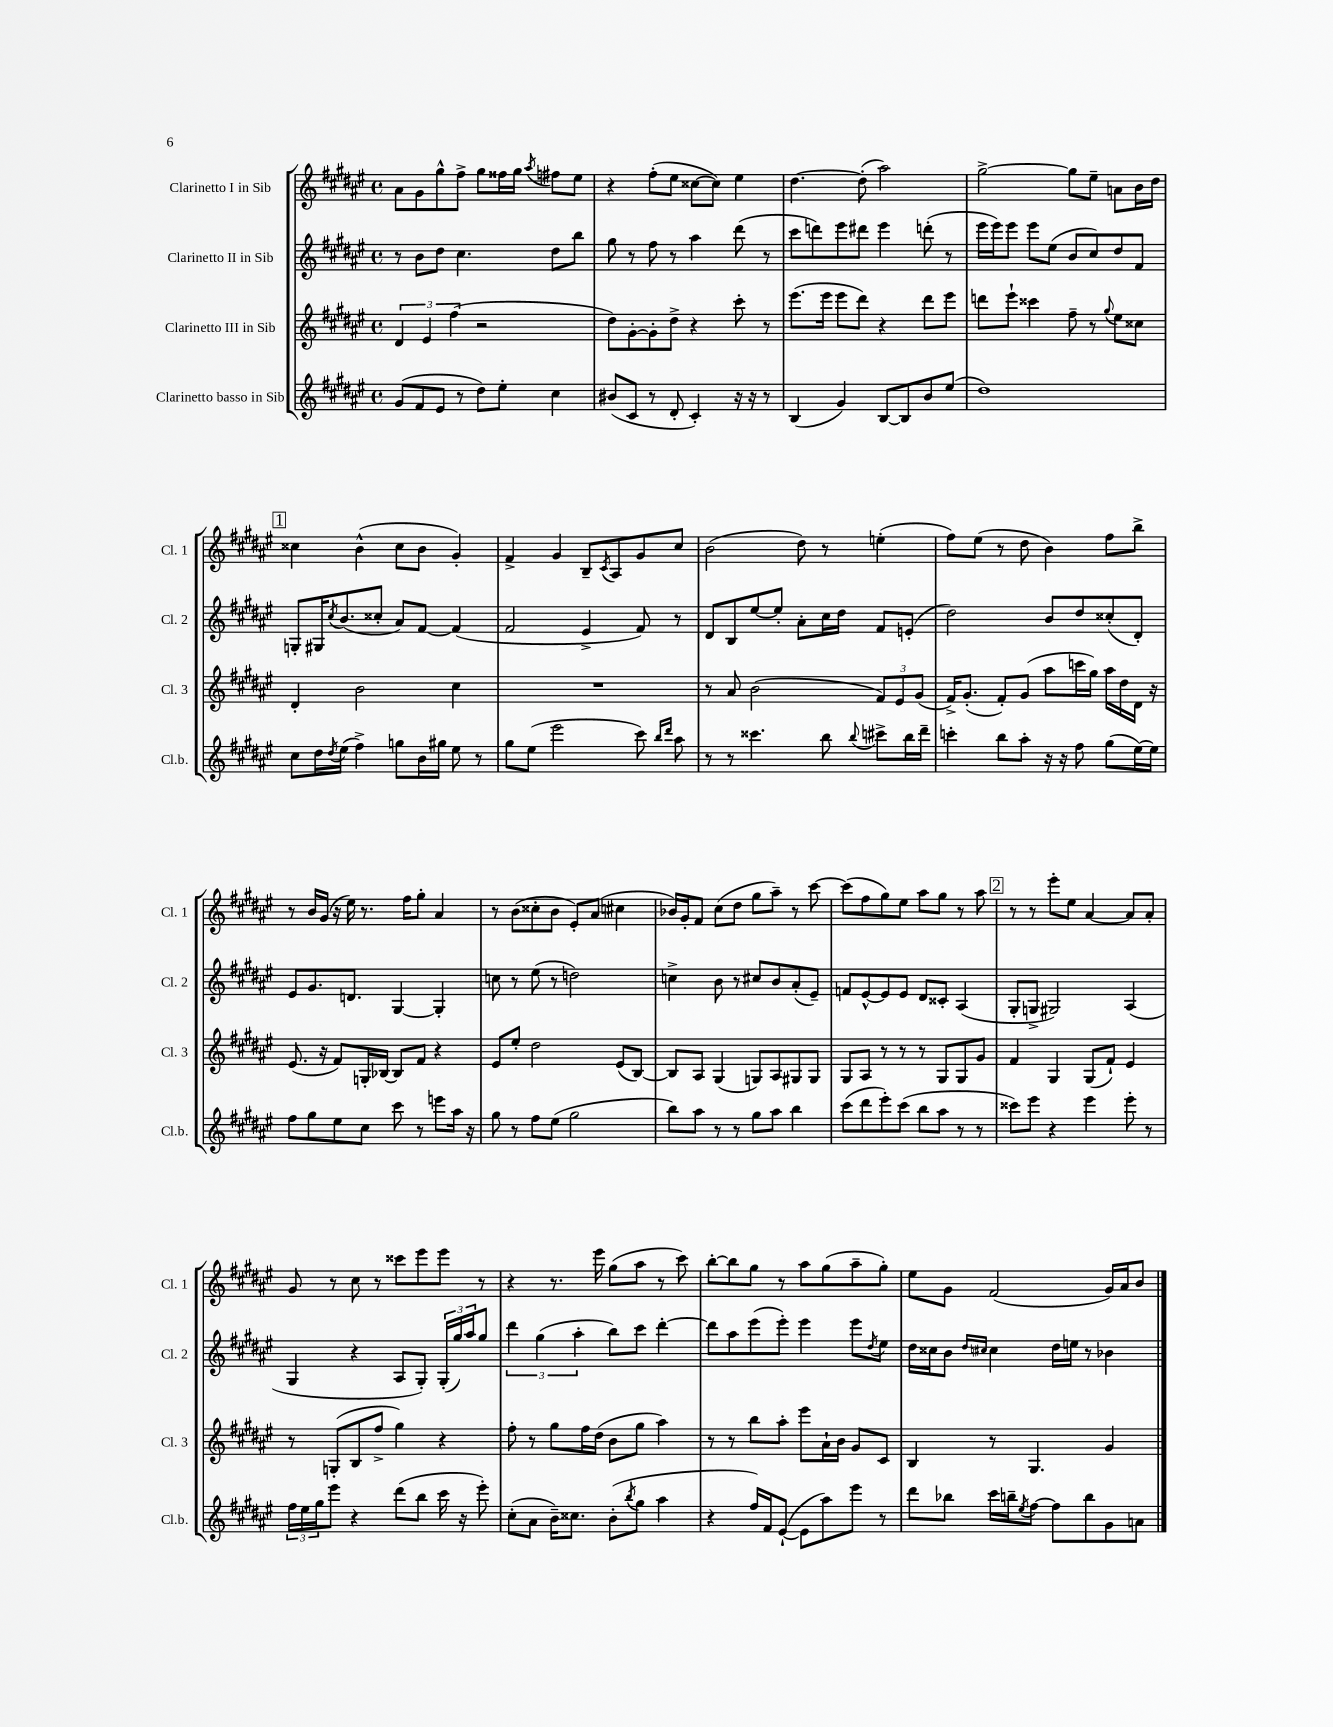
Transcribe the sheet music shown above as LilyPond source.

<<
\new StaffGroup <<
\new Staff = "s0" \with { instrumentName = "Clarinetto I in Sib" shortInstrumentName = "Cl. 1" } {
    \clef treble \key fis \major \defaultTimeSignature \time 4/4
    ais'8 gis'8 gis''8-^ fis''8-> gis''8 fisis''16 gis''16 \acciaccatura { ais''8 } fis''8 eis''8 |
    r4 fis''8-.( eis''8 cisis''8~ cisis''8) eis''4 |
    dis''4.~ dis''8-.( ais''2) |
    gis''2~-> gis''8 eis''8-- a'8 b'16 dis''16 |
    \mark \markup { \box "1" } cisis''4 b'4-^( cisis''8 b'8 gis'4-.) |
    fis'4-> gis'4 b8-- \acciaccatura { cis'8 } ais8 gis'8 cis''8 |
    b'2( dis''8) r8 e''4-.( |
    fis''8) eis''8( r8 dis''8 b'4) fis''8 b''8-> |
    r8 b'16 gis'16( r16 eis''16) r8. fis''16 gis''8-. ais'4 |
    r8 b'8( cisis''8-. b'8 eis'8-.) ais'8( cis''4 |
    bes'16) gis'16-. fis'8 cis''8( dis''8 gis''8 ais''8--) r8 cis'''8~ |
    cis'''8( fis''8 gis''8) eis''8 ais''8 gis''8 r8 ais''8 |
    \mark \markup { \box "2" } r8 r8 eis'''8-. eis''8 ais'4~ ais'8 ais'8-. |
    gis'8 r8 cis''8 r8 cisis'''8 eis'''8 eis'''8 r8 |
    r4 r8. eis'''16 gis''8( ais''8 r8 cis'''8) |
    b''8~-. b''8 gis''8 r8 ais''8 gis''8( ais''8-- gis''8-.) |
    eis''8 gis'8 fis'2( gis'16) ais'16 b'8 \bar "|." |
}
\new Staff = "s1" \with { instrumentName = "Clarinetto II in Sib" shortInstrumentName = "Cl. 2" } {
    \clef treble \key fis \major \defaultTimeSignature \time 4/4
    r8 b'8 dis''8 cis''4. dis''8 b''8 |
    gis''8 r8 fis''8 r8 ais''4 dis'''8( r8 |
    cis'''8 d'''8) eis'''8 dis'''8 eis'''4 d'''8-.( r8 |
    eis'''16 eis'''16) eis'''8 eis'''8 eis''8( b'8 cis''8) dis''8 fis'8 |
    \mark \markup { \box "1" } g8-. gis16 \acciaccatura { cis''8 } b'8.( cisis''8-. ais'8) fis'8~ fis'4( |
    fis'2 eis'4-> fis'8) r8 |
    dis'8 b8 eis''8~ eis''8-. ais'8-. cis''16 dis''16 fis'8 e'8-.( |
    dis''2) b'8 dis''8 cisis''8-.( dis'8-.) |
    eis'8 gis'8. d'8. gis4~ gis4-. |
    c''8 r8 eis''8( r8 d''2) |
    c''4-> b'8 r8 cis''8 b'8 ais'8-.( eis'8--) |
    f'8 eis'8~-^ eis'8 eis'8 dis'8 cisis'8-. ais4( |
    \mark \markup { \box "2" } gis8-. g8-> gis2) ais4( |
    gis4 r4 ais8 gis8-.) \tuplet 3/2 { gis16-.( gis''16) ais''16 } gis''8 |
    \tuplet 3/2 { dis'''4 gis''4( ais''4-. } b''8) cis'''8 dis'''4~-. |
    dis'''8 ais''8 eis'''8( eis'''8-.) eis'''4 eis'''8 \acciaccatura { dis''8 } eis''8 |
    dis''16 cisis''16 b'8 \grace { dis''16 cis''16 } cis''4 dis''16 e''16 r8 bes'4 \bar "|." |
}
\new Staff = "s2" \with { instrumentName = "Clarinetto III in Sib" shortInstrumentName = "Cl. 3" } {
    \clef treble \key fis \major \defaultTimeSignature \time 4/4
    \tuplet 3/2 { dis'4 eis'4 fis''4( } r2 |
    dis''8) gis'8~-. gis'8-. dis''8-> r4 cis'''8-. r8 |
    eis'''8.( eis'''16 eis'''8 dis'''8) r4 dis'''8 eis'''8 |
    d'''8 eis'''8-! cisis'''4 fis''8-- r8 \appoggiatura { gis''8 } eis''8 cisis''8 |
    \mark \markup { \box "1" } dis'4-. b'2 cis''4 |
    R1 |
    r8 ais'8 b'2( \tuplet 3/2 { fis'8) eis'8 gis'8( } |
    fis'16->) gis'8.-.( fis'8-.) gis'8( ais''8 c'''16 gis''16) ais''16 dis''16 dis'16 r16 |
    eis'8.( r16 fis'8) g16-. bes16~ bes8 fis'8 r4 |
    eis'8 eis''8-. dis''2 eis'8( b8~) |
    b8 ais8 gis4( g8) ais8 gis8 gis8 |
    gis8 ais8 r8 r8 r8 gis8 gis8 gis'8 |
    \mark \markup { \box "2" } fis'4 gis4 gis8( fis'8-!) eis'4 |
    r8 g8-.( b8 fis''8-> gis''4) r4 |
    fis''8-. r8 gis''8 fis''16 dis''16( b'8 gis''8 ais''4) |
    r8 r8 b''8 ais''8-. eis'''8 ais'16-! b'16 gis'8 cis'8 |
    b4 r8 gis4. gis'4 \bar "|." |
}
\new Staff = "s3" \with { instrumentName = "Clarinetto basso in Sib" shortInstrumentName = "Cl.b." } {
    \clef treble \key fis \major \defaultTimeSignature \time 4/4
    gis'8( fis'8 eis'8 r8 dis''8) eis''8-. cis''4 |
    bis'8( cis'8 r8 dis'8-. cis'4-.) r16 r16 r8 |
    b4( gis'4) b8~ b8 b'8 eis''8( |
    dis''1) |
    \mark \markup { \box "1" } cis''8 dis''16 \acciaccatura { dis''8 } eis''16( fis''4->) g''8 b'16 gis''16 eis''8 r8 |
    gis''8 eis''8( eis'''2 cis'''8) \grace { b''16 dis'''16 } ais''8 |
    r8 r8 cisis'''4. b''8 \appoggiatura { b''8 } cis'''8-> b''16 dis'''16-- |
    c'''4-. b''8 ais''8-. r16 r16 fis''8 gis''8( eis''16~) eis''16 |
    fis''8 gis''8 eis''8 cis''8 cis'''8 r8 e'''8 ais''16 r16 |
    gis''8 r8 fis''8 eis''8( gis''2 |
    b''8) ais''8 r8 r8 gis''8 ais''8 b''4 |
    cis'''8( dis'''8 eis'''8-.) cis'''8( b''8 ais''8 r8 r8 |
    \mark \markup { \box "2" } cisis'''8) eis'''8 r4 eis'''4 eis'''8-. r8 |
    \tuplet 3/2 { fis''16 eis''16 gis''16 } eis'''8 r4 dis'''8( b''8 cis'''16 r16 eis'''8-.) |
    cis''8-.( ais'8 b'16--) cisis''8. b'8-.( \acciaccatura { b''8 } gis''8 ais''4 |
    r4 fis''16) fis'16 eis'8~-!( eis'8 ais''8) eis'''8 r8 |
    dis'''8 bes''8 cis'''16 b''16-- \acciaccatura { eis''8 } fis''8~ fis''8 b''8 gis'8 a'8 \bar "|." |
}
>>
>>
\layout { \context { \Score \remove "Bar_number_engraver" } }
